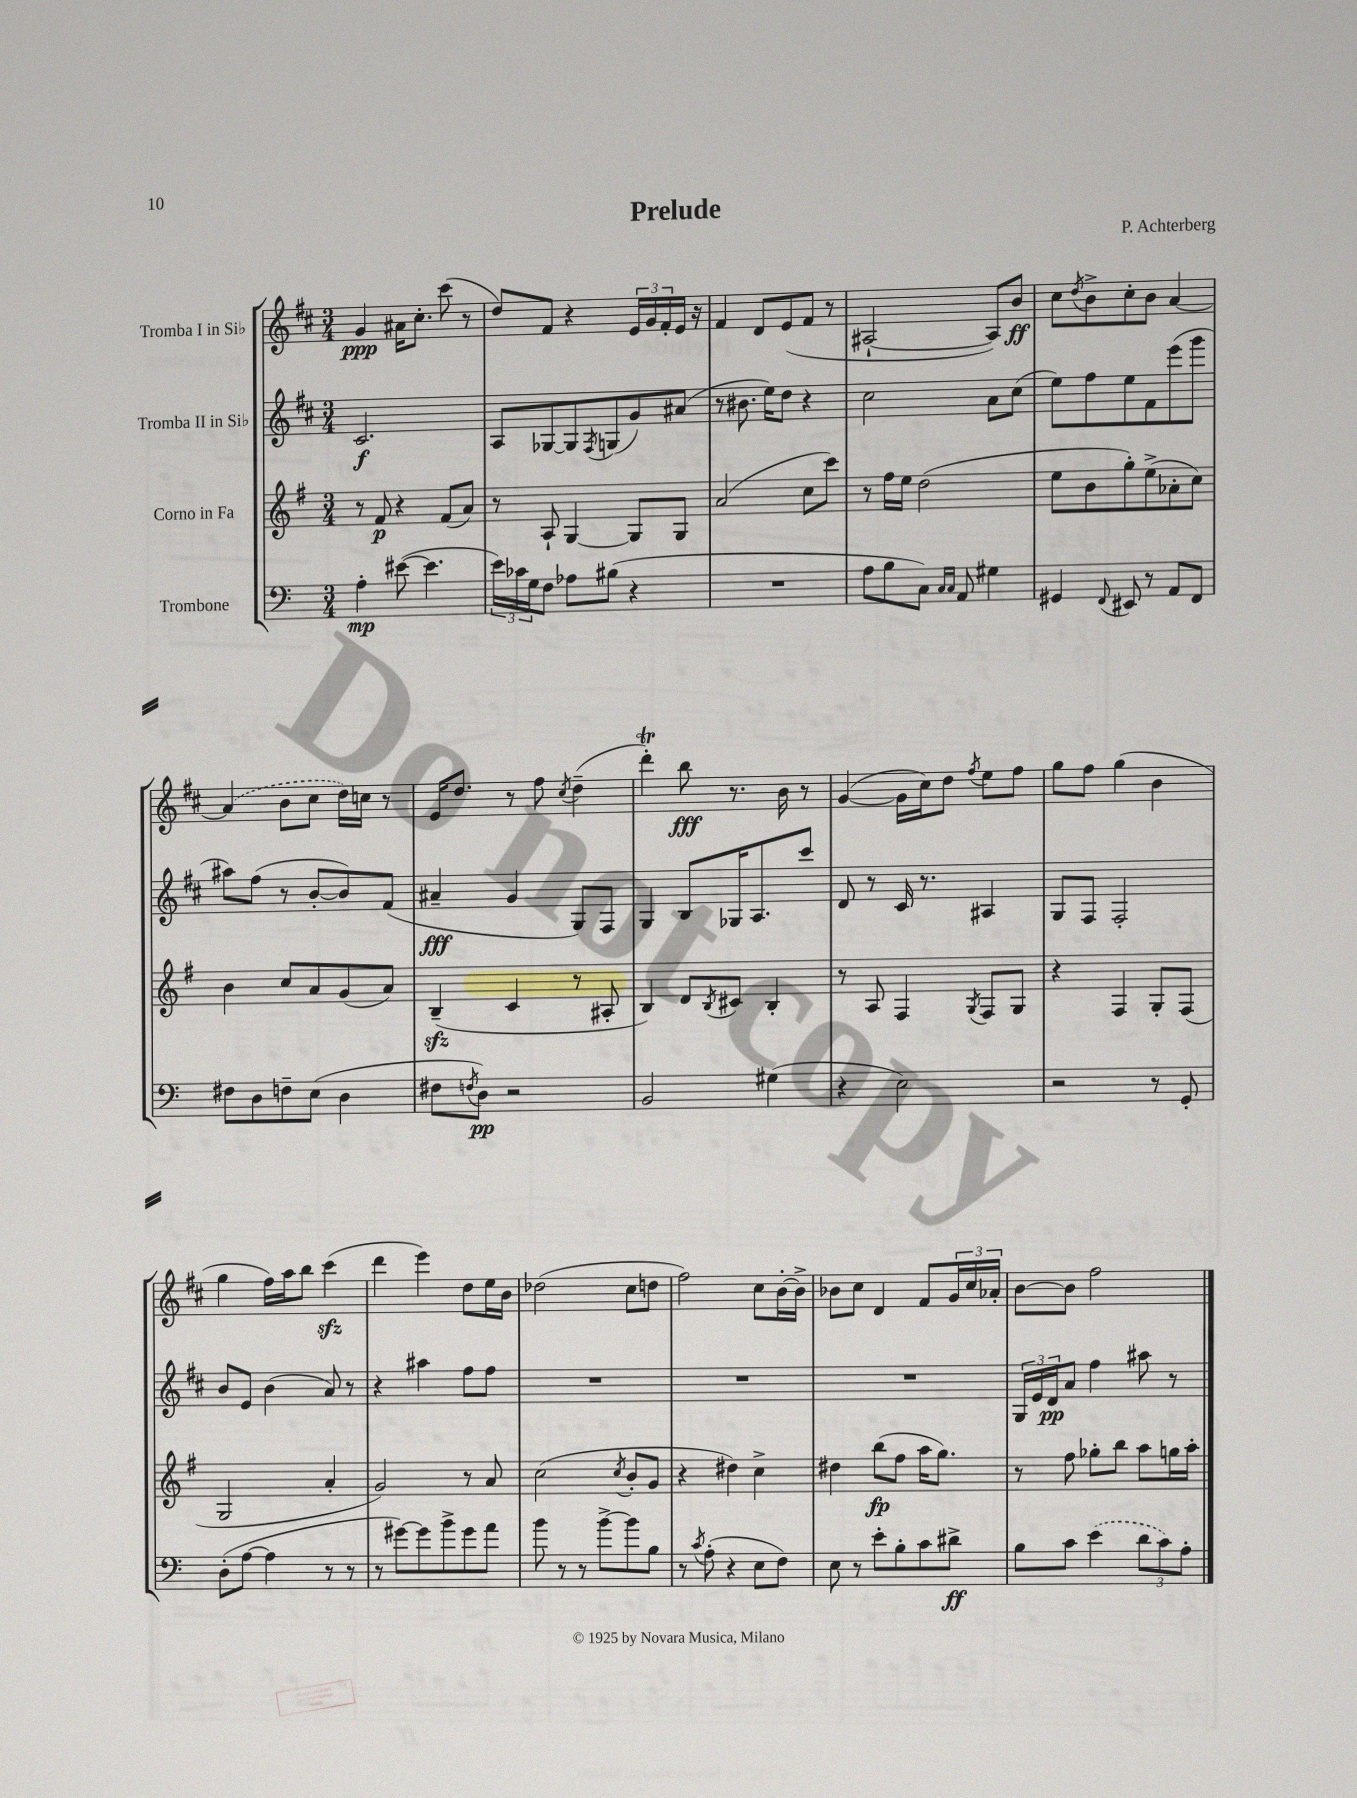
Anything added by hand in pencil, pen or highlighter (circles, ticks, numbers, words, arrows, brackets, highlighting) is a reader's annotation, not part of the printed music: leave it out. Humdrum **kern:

**kern	**kern	**kern	**kern
*staff4	*staff3	*staff2	*staff1
*clefF4	*clefG2	*clefG2	*clefG2
*k[]	*k[f#]	*k[f#c#]	*k[f#c#]
*M3/4	*M3/4	*M3/4	*M3/4
4A'	8r	2.c#	4g
.	8f#	.	.
([8e#	4r	.	16a#
.	.	.	8.cc#'
4.e#]	.	.	.
.	(8f#	.	(8ccc#
.	8a)	.	8r
=	=	=	=
24e)	8r	8A	8dd)
24c-	.	.	.
24G	.	.	.
8F	8A`	[8G-	8f#
8A-	[4G	8G-]	4r
.	.	8qF#	.
(8B#	.	(8G	.
4r	8G]	8g)	24e
.	.	.	24g
.	.	.	24f#'
.	8G	(8a#	16e
.	.	.	16r
=	=	=	=
2.r	(2a	8r	4f#
.	.	8.b#	.
.	.	.	8d
.	.	16ee)	.
.	.	8dd	(8e
.	8cc	4r	8f#
.	8ccc)	.	8r
=	=	=	=
8A	8r	2cc#	[2A#`
8B	16ff#	.	.
.	16ee	.	.
8C)	(2dd	.	.
16qqC	.	.	.
16qqC	.	.	.
8AA	.	.	.
4G#	.	8a	8A#])
.	.	(8cc#	8b
=	=	=	=
4GG#	8ee	8ee)	8cc#
.	.	.	8qdd
.	8b	8ff#	8b^
8qqFF	.	.	.
8EE#	8gg')	8ee	8cc#'
8r	(8ee^	8f#	8b
8AA	8a-'	(8eee	[4a
8FF	8cc)	8ggg	.
=	=	=	=
8F#	4b	8aa#)	(4a]
8D	.	(8ff#	.
8F~	8cc	8r	8b
(8E	8a	[8b'	8cc#
4D	(8g	8b])	16dd)
.	.	.	16cc
.	8a)	(8f#	8r
=	=	=	=
8F#	(4B~	4a#~	16e
.	.	.	8.dd
8qF	.	.	.
8D)	.	.	.
2r	4c	4g	8r
.	.	.	8ff#
.	.	.	8qcc#
.	8r	8G)	(4dd~
.	8A#'	8F#	.
=	=	=	=
2BB	4B)	4G	4ddd')
.	8d	8B	8bb
.	8qB	.	.
.	8c#	16G-	8.r
.	.	8.A	.
(4G#	4B'	.	.
.	.	.	16b
.	.	8ccc#	8r
=	=	=	=
4r	8r	8d	([4g
.	8A	8r	.
2E)	4F#	16c#	16g]
.	.	8.r	16cc#)
.	.	.	8dd
.	8qG	.	8qff#
.	8F#	4A#	8ee
.	8G	.	8ff#
=	=	=	=
2r	4r	8G	8gg
.	.	8F#	8ff#
.	4F#	2F#'	(4gg
8r	8G'	.	4b
8GG'	(8F#	.	.
=	=	=	=
(8D'	2G	8b	4gg
[8A	.	8e	.
4A]	.	(4b	16ff#)
.	.	.	16aa
.	.	.	8bb
8r	4a'	8a)	(4ccc#
8r	.	8r	.
=	=	=	=
8r	2g)	4r	4ddd
[8g#)	.	.	.
8g#]	.	4aa#	4eee)
8b^	.	.	.
8g#	8r	8ff#	8dd
8a	8a	8ff#	16ee
.	.	.	16b
=	=	=	=
8b	(2cc	2.r	(2dd-
8r	.	.	.
8r	.	.	.
[8b^	.	.	.
.	8qcc	.	.
8b]	8b'	.	8cc#
8B	8g	.	8dd
=	=	=	=
8r	4r	2.r	2ff#)
8qc	.	.	.
(8A'	.	.	.
4r	4dd#)	.	.
8E	4cc^	.	8cc#
8F)	.	.	[16b'
.	.	.	16b^]
=	=	=	=
8E	4dd#	2.r	8b-
8r	.	.	8cc#
8e'	(8bb	.	4d
8B'	8ff#	.	.
8c	16aa	.	8f#
.	8.gg)	.	.
8d#^	.	.	24g
.	.	.	24cc#
.	.	.	24a-'
=	=	=	=
8B	8r	24G	[8b
.	.	24e	.
.	.	24d	.
8c	8ff#	8a	8b]
(4e	8gg-'	4ff#	2ff#
.	8bb	.	.
12d	8aa	8aa#	.
12c)	.	.	.
.	16gg	8r	.
12A'	.	.	.
.	16aa'	.	.
==	==	==	==
*-	*-	*-	*-
